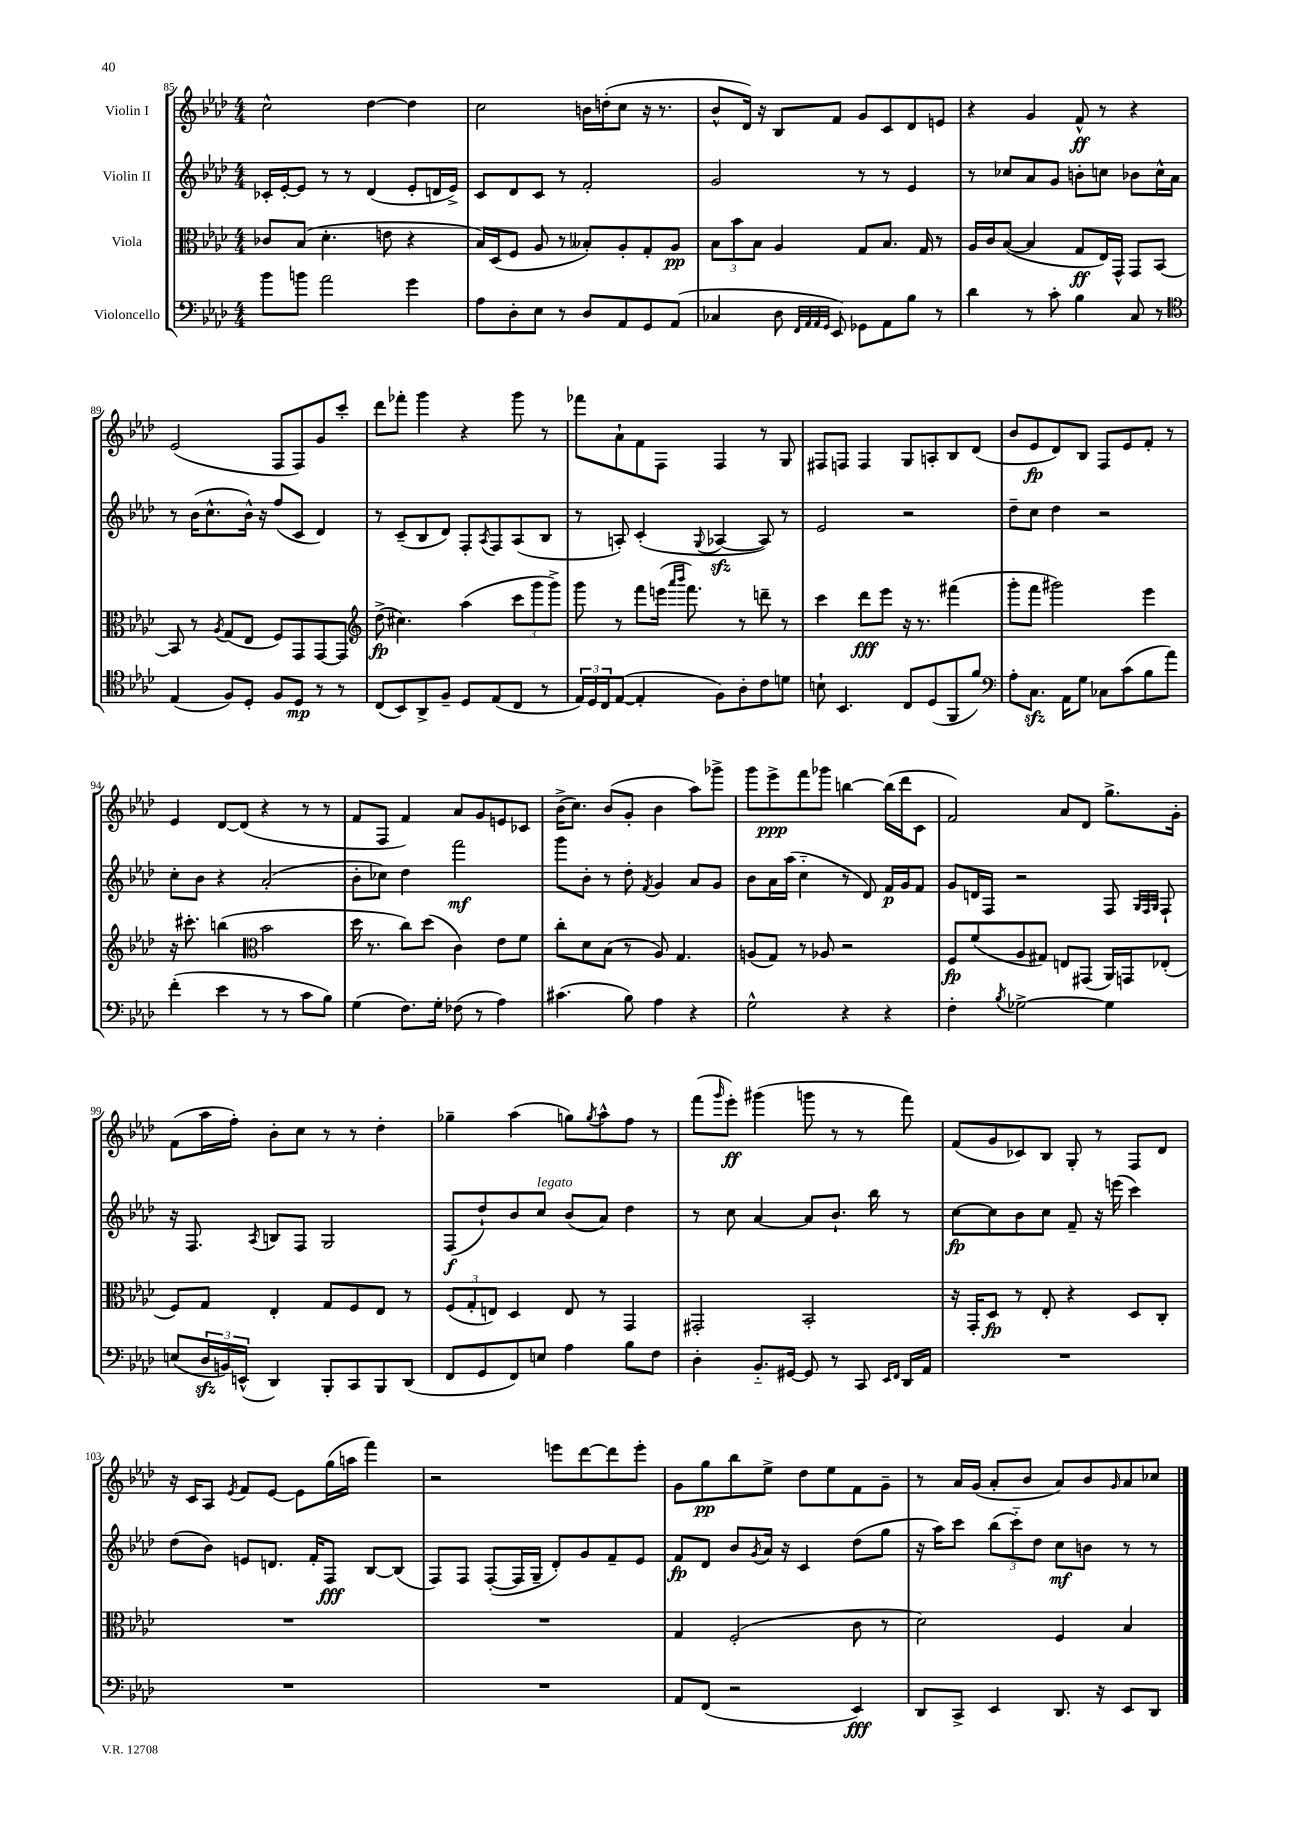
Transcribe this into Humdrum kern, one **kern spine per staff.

**kern	**dynam	**kern	**dynam	**kern	**dynam	**kern	**dynam
*part4	*part4	*part3	*part3	*part2	*part2	*part1	*part1
*staff4	*staff4	*staff3	*staff3	*staff2	*staff2	*staff1	*staff1
*I"Violoncello	*	*I"Viola	*	*I"Violin II	*	*I"Violin I	*
*clefF4	*	*clefC3	*	*clefG2	*	*clefG2	*
*k[b-e-a-d-]	*	*k[b-e-a-d-]	*	*k[b-e-a-d-]	*	*k[b-e-a-d-]	*
*M4/4	*	*M4/4	*	*M4/4	*	*M4/4	*
=85	=85	=85	=85	=85	=85	=85	=85
8b-\L	.	8c-X/L	.	16c-X'/LL	.	2cc^^\	.
.	.	.	.	[16e-'/J	.	.	.
8bn\J	.	(8B-/J	.	8e-/J]	.	.	.
2a-\	.	4.d-'\	.	8r	.	.	.
.	.	.	.	8r	.	.	.
.	.	.	.	(4d-/	.	[4dd-\	.
.	.	8en\	.	.	.	.	.
4g\	.	4r	.	8e-'/L	.	4dd-\]	.
.	.	.	.	16dn/L	.	.	.
.	.	.	.	16e-^/JJ)	.	.	.
=86	=86	=86	=86	=86	=86	=86	=86
8A-\L	.	16B-/LL)	.	8c/L	.	2cc\	.
.	.	(16D-/J	.	.	.	.	.
8D-'\	.	8F/J	.	8d-/	.	.	.
8E-\J	.	8A-/	.	8c/J	.	.	.
8r	.	8r	.	8r	.	.	.
8D-/L	.	8B--X'/L)	.	2f'/	.	16bn\LL	.
.	.	.	.	.	.	(16ddn'\J	.
8AA-/	.	8A-'/	.	.	.	8cc\J	.
8GG/	.	8G'/	.	.	.	16r	.
.	.	.	.	.	.	8.r	.
(8AA-/J	.	8A-/J	pp	.	.	.	.
=87	=87	=87	=87	=87	=87	=87	=87
4C-X/	.	12B-\L	.	2g/	.	8b-^^/L	.
.	.	12b-\	.	.	.	.	.
.	.	.	.	.	.	16d-/Jk)	.
.	.	12B-\J	.	.	.	.	.
.	.	.	.	.	.	16r	.
8D-\	.	4A-/	.	.	.	8B-/L	.
32qqFF/LLL	.	.	.	.	.	.	.
32qqAA-/	.	.	.	.	.	.	.
32qqAA-/	.	.	.	.	.	.	.
32qqGG/JJJ	.	.	.	.	.	.	.
8EE-/)	.	.	.	.	.	8f/J	.
8GG-X\L	.	8G/L	.	8r	.	8g/L	.
8AA-\	.	8.B-/J	.	8r	.	8c/	.
8B-\J	.	.	.	4e-/	.	8d-/	.
.	.	16G/	.	.	.	.	.
8r	.	8r	.	.	.	8en/J	.
=88	=88	=88	=88	=88	=88	=88	=88
4d-\	.	16A-/LL	.	8r	.	4r	.
.	.	16c/J	.	.	.	.	.
.	.	([8B-/J	.	8cc-X/L	.	.	.
8r	.	4B-/]	.	8a-/	.	4g/	.
8c'\	.	.	.	8g/J	.	.	.
4B-\	.	8G/L	ff	8bn'\L	.	8f^^/	ff
.	.	16E-/L)	.	8ccn\J	.	8r	.
.	.	16GG^^/JJ	.	.	.	.	.
8C/	.	8GG/L	.	8b-X\L	.	4r	.
8r	.	[8BB-/J	.	16cc^^\L	.	.	.
.	.	.	.	16a-\JJ	.	.	.
!!LO:LB:g=z
=89	=89	=89	=89	=89	=89	=89	=89
*clefC4	*	*	*	*	*	*	*
(4E-/	.	8BB-/]	.	8r	.	(2e-/	.
.	.	8r	.	(16b-\KL	.	.	.
.	.	.	.	8.cc^^\	.	.	.
.	.	8qA-/	.	.	.	.	.
8F/L)	.	(8G/L	.	.	.	.	.
8D-'/J	.	8E-/J	.	16b-^^\Jk)	.	.	.
.	.	.	.	16r	.	.	.
8F/L	.	8F/L)	.	(8ff/L	.	8F/L	.
8D-/J	mp	8GG/	.	8c/J	.	8F/)	.
8r	.	[8GG/	.	4d-/)	.	8g/	.
8r	.	8GG/J]	.	.	.	8ccc'/J	.
=90	=90	=90	=90	=90	=90	=90	=90
*	*	*clefG2	*	*	*	*	*
(8C/L	.	(8dd-^\	fp	8r	.	8ddd-\L	.
8BB-/)	.	4.cc#X\)	.	(8c~/L	.	8fff-X'\J	.
8AA-^/	.	.	.	8B-/	.	4ggg\	.
8F~/J	.	.	.	8d-/J)	.	.	.
8D-/L	.	(4aa-\	.	8F'/L	.	4r	.
.	.	.	.	8qA-/	.	.	.
(8E-/	.	.	.	8F/	.	.	.
8C/J	.	12ccc\L	.	(8A-/	.	8ggg\	.
.	.	12ggg\	.	.	.	.	.
8r	.	.	.	8B-/J	.	8r	.
.	.	12ggg^\J)	.	.	.	.	.
=91	=91	=91	=91	=91	=91	=91	=91
24E-/LL)	.	8ggg\	.	8r	.	8fff-X\L	.
24D-/	.	.	.	.	.	.	.
24C/J	.	.	.	.	.	.	.
([8E-/J	.	8r	.	8An'/)	.	8a-`\	.
4E-'/]	.	8fff\L	.	(4c'/	.	8f\	.
.	.	(16eeen\Jk	.	.	.	8F\J	.
.	.	16qqaaa-/LL	.	.	.	.	.
.	.	16qqbbb-/JJ	.	.	.	.	.
.	.	8.fff\)	.	.	.	.	.
.	.	.	.	8qqG/	.	.	.
8F\L)	.	.	.	[4A-Xzz/	.	4F/	.
8A-'\	.	8r	.	.	.	.	.
8c\	.	8dddn~\	.	8A-/])	.	8r	.
8dn\J	.	8r	.	8r	.	8G/	.
=92	=92	=92	=92	=92	=92	=92	=92
8Bn`\	.	4ccc\	.	2e-/	.	8F#X/L	.
4.BB-/	.	.	.	.	.	8Fn/J	.
.	.	8ddd-\L	fff	.	.	4F/	.
.	.	8eee-\J	.	.	.	.	.
8C/L	.	16r	.	2r	.	8G/L	.
.	.	8.r	.	.	.	.	.
(8D-/	.	.	.	.	.	8An'/	.
8FF/	.	(4fff#X\	.	.	.	8B-/	.
8f/J)	.	.	.	.	.	(8d-/J	.
=93	=93	=93	=93	=93	=93	=93	=93
*clefF4	*	*	*	*	*	*	*
8A-'\L	.	8ggg'\L	.	8dd-~\L	.	8b-/L	.
8.Czz\J	.	8fff\J	.	8cc\J	.	8e-/	fp
.	.	2ggg#X\)	.	4dd-\	.	8d-/)	.
16AA-\KL	.	.	.	.	.	.	.
8G\J	.	.	.	.	.	8B-/J	.
8C-X\L	.	.	.	2r	.	8F/L	.
(8c\	.	.	.	.	.	8e-/	.
8B-\	.	4eee-\	.	.	.	8f'/J	.
8a-\J)	.	.	.	.	.	8r	.
!!LO:LB:g=z
=94	=94	=94	=94	=94	=94	=94	=94
(4f'\	.	16r	.	8cc'\L	.	4e-/	.
.	.	8.ccc#X'\	.	.	.	.	.
.	.	.	.	8b-\J	.	.	.
4e-\	.	(4bbn\	.	4r	.	[8d-/L	.
.	.	.	.	.	.	(8d-/J]	.
*	*	*clefC3	*	*	*	*	*
8r	.	2b-\	.	(2a-'/	.	4r	.
8r	.	.	.	.	.	.	.
8c\L	.	.	.	.	.	8r	.
8B-\J)	.	.	.	.	.	8r	.
=95	=95	=95	=95	=95	=95	=95	=95
(4G\	.	16dd-\	.	8b-'\L	.	8f/L	.
.	.	8.r	.	.	.	.	.
.	.	.	.	8cc-X\J)	.	8F/J	.
8.F\L)	.	8cc\L)	.	4dd-\	.	4f/)	.
.	.	(8dd-\J	.	.	.	.	.
16G'\Jk	.	.	.	.	.	.	.
(8F-X\	.	4c\)	.	2fff\	mf	8a-/L	.
8r	.	.	.	.	.	8g/	.
4A-\)	.	8e-\L	.	.	.	8en/	.
.	.	8f\J	.	.	.	8c-X/J	.
=96	=96	=96	=96	=96	=96	=96	=96
(4.c#X\	.	8cc'\L	.	8ggg\L	.	(16b-^\KL	.
.	.	.	.	.	.	8.cc\J)	.
.	.	8d-\	.	8b-'\J	.	.	.
.	.	(8B-\J	.	8r	.	(8b-/L	.
8B-\)	.	8r	.	8dd-'\	.	8g'/J	.
.	.	.	.	8qf/	.	.	.
4A-\	.	8A-/)	.	4g/	.	4b-\	.
.	.	4.G/	.	.	.	.	.
4r	.	.	.	8a-/L	.	8aa-\L)	.
.	.	.	.	8g/J	.	8ggg-X^\J	.
=97	=97	=97	=97	=97	=97	=97	=97
2G^^\	.	(8An/L	.	8b-\L	.	8ggg\L	.
.	.	8G/J)	.	16a-\L	.	8eee-^\	ppp
.	.	.	.	(16aa-\JJ	.	.	.
.	.	8r	.	4cc\	.	8fff\	.
.	.	8A-X/	.	.	.	8ggg-X\J	.
4r	.	2r	.	8r	.	[4bbn\	.
.	.	.	.	8d-/)	.	.	.
4r	.	.	.	16f/LL	p	(16bb\LL]	.
.	.	.	.	16g/J	.	16ddd-\J	.
.	.	.	.	8f/J	.	8c\J	.
=98	=98	=98	=98	=98	=98	=98	=98
4F'\	.	8F/L	fp	8g/L	.	2f/)	.
.	.	(8f/	.	16dn/L	.	.	.
.	.	.	.	16F/JJ	.	.	.
8qB-/	.	.	.	.	.	.	.
[2G-X^\	.	8A-/	.	2r	.	.	.
.	.	8G#X/J)	.	.	.	.	.
.	.	8En/L	.	.	.	8a-/L	.
.	.	(8GG#X/J	.	.	.	8d-/J	.
4G-\]	.	16AA-/LL)	.	8F/	.	8.gg^\L	.
.	.	16GGn/J	.	.	.	.	.
.	.	.	.	32qqG/LLL	.	.	.
.	.	.	.	32qqF/	.	.	.
.	.	.	.	32qqG/JJJ	.	.	.
.	.	(8E-X'/J	.	8F`/	.	.	.
.	.	.	.	.	.	16g'\Jk	.
!!LO:LB:g=z
=99	=99	=99	=99	=99	=99	=99	=99
(8En/L	.	8F/L)	.	16r	.	(8f\L	.
.	.	.	.	8.F/	.	.	.
24D-zz/L	.	8G/J	.	.	.	16aa-\L	.
24BBn/)	.	.	.	.	.	.	.
.	.	.	.	.	.	16ff'\JJ)	.
(24EEn^^/JJ	.	.	.	.	.	.	.
.	.	.	.	8qA-/	.	.	.
4DD-/)	.	4E-'/	.	8Bn/L	.	8b-'\L	.
.	.	.	.	8F/J	.	8cc\J	.
8BBB-'/L	.	8G/L	.	2G/	.	8r	.
8CC/	.	8F/	.	.	.	8r	.
8BBB-/	.	8E-/J	.	.	.	4dd-'\	.
(8DD-/J	.	8r	.	.	.	.	.
=100	=100	=100	=100	=100	=100	=100	=100
8FF/L	.	(12F/L	.	(8F/L	f	4gg-X~\	.
.	.	12G'/	.	.	.	.	.
8GG/	.	.	.	8dd-`/)	.	.	.
.	.	12En/J)	.	.	.	.	.
8FF/)	.	4D-/	.	8b-/	.	(4aa-\	.
!	!	!	!	!LO:TX:a:i:t=legato	!	!	!
8En/J	.	.	.	8cc/J	.	.	.
4A-\	.	8E/	.	(8b-/L	.	8ggn\L)	.
.	.	.	.	.	.	8qgg/	.
.	.	8r	.	8a-/J)	.	8aa-^^\	.
8B-\L	.	4GG/	.	4dd-\	.	8ff\J	.
8F\J	.	.	.	.	.	8r	.
=101	=101	=101	=101	=101	=101	=101	=101
4D-'\	.	2GG#X'/	.	8r	.	(8fff\L	.
.	.	.	.	.	.	16qqggg/	.
.	.	.	.	8cc\	.	8eee-'\J)	ff
8.BB-/L	.	.	.	[4a-/	.	(4ggg#X\	.
[16GG#X/Jk	.	.	.	.	.	.	.
8GG#/]	.	2BB-'/	.	8a-/L]	.	8gggn\	.
8r	.	.	.	8.b-`/J	.	8r	.
8CC/	.	.	.	.	.	8r	.
.	.	.	.	16bb-\	.	.	.
16qqEE-/LL	.	.	.	.	.	.	.
16qqFF/JJ	.	.	.	.	.	.	.
16DD-/LL	.	.	.	8r	.	8fff\)	.
16AA-/JJ	.	.	.	.	.	.	.
=102	=102	=102	=102	=102	=102	=102	=102
1r	.	16r	.	[8cc\L	fp	(8f/L	.
.	.	16GG'/KL	.	.	.	.	.
.	.	8D-/J	fp	8cc\]	.	8g/	.
.	.	8r	.	8b-\	.	8c-X/)	.
.	.	8E-'/	.	8cc\J	.	8B-/J	.
.	.	4r	.	8f~/	.	8G'/	.
.	.	.	.	16r	.	8r	.
.	.	.	.	(16eeen\	.	.	.
.	.	8D-/L	.	4ccc\)	.	8F/L	.
.	.	8C'/J	.	.	.	8d-/J	.
!!LO:LB:g=z
=103	=103	=103	=103	=103	=103	=103	=103
1r	.	1r	.	(8dd-\L	.	16r	.
.	.	.	.	.	.	16c/KL	.
.	.	.	.	8b-\J)	.	8A-/J	.
.	.	.	.	.	.	8qe-/	.
.	.	.	.	8en/L	.	8f/L	.
.	.	.	.	8.dn/J	.	[8e-/J	.
.	.	.	.	.	.	8e-\L]	.
.	.	.	.	16f'/KL	.	.	.
.	.	.	.	8F/J	fff	(16gg\L	.
.	.	.	.	.	.	16aan\JJ	.
.	.	.	.	[8B-/L	.	4fff\)	.
.	.	.	.	(8B-/J]	.	.	.
=104	=104	=104	=104	=104	=104	=104	=104
1r	.	1r	.	8F/L)	.	2r	.
.	.	.	.	8F/J	.	.	.
.	.	.	.	([8F'/L	.	.	.
.	.	.	.	16F/L]	.	.	.
.	.	.	.	16G~/JJ	.	.	.
.	.	.	.	8d-'/L)	.	8eeen\L	.
.	.	.	.	8g/	.	[8ddd-\	.
.	.	.	.	8f~/	.	8ddd-\]	.
.	.	.	.	8e-/J	.	8eee'\J	.
=105	=105	=105	=105	=105	=105	=105	=105
8AA-/L	.	4G/	.	8f/L	fp	8g\L	.
(8FF/J	.	.	.	8d-/J	.	8gg\	pp
2r	.	(2F'/	.	8b-/L	.	8bb-\	.
.	.	.	.	8qg/	.	.	.
.	.	.	.	16a-/Jk	.	8ee-^\J	.
.	.	.	.	16r	.	.	.
.	.	.	.	4c/	.	8dd-\L	.
.	.	.	.	.	.	8ee-\	.
4EE-/)	fff	8c\	.	(8dd-\L	.	8f\	.
.	.	8r	.	8gg\J	.	8g~\J	.
=106	=106	=106	=106	=106	=106	=106	=106
8DD-/L	.	2d-\)	.	16r	.	8r	.
.	.	.	.	16aa-\KL)	.	.	.
8CC^/J	.	.	.	8ccc\J	.	16a-/LL	.
.	.	.	.	.	.	(16g/JJ	.
4EE-/	.	.	.	(12bb-\L	.	8a-'/L	.
.	.	.	.	12ccc\)	.	.	.
.	.	.	.	.	.	8b-/J	.
.	.	.	.	12dd-\J	.	.	.
8.DD-/	.	4F/	.	8cc\L	mf	8a-/L)	.
.	.	.	.	8bn\J	.	8b-/	.
16r	.	.	.	.	.	.	.
.	.	.	.	.	.	16qqg/	.
8EE-/L	.	4B-/	.	8r	.	8a-/	.
8DD-/J	.	.	.	8r	.	8cc-X/J	.
==	==	==	==	==	==	==	==
*-	*-	*-	*-	*-	*-	*-	*-
